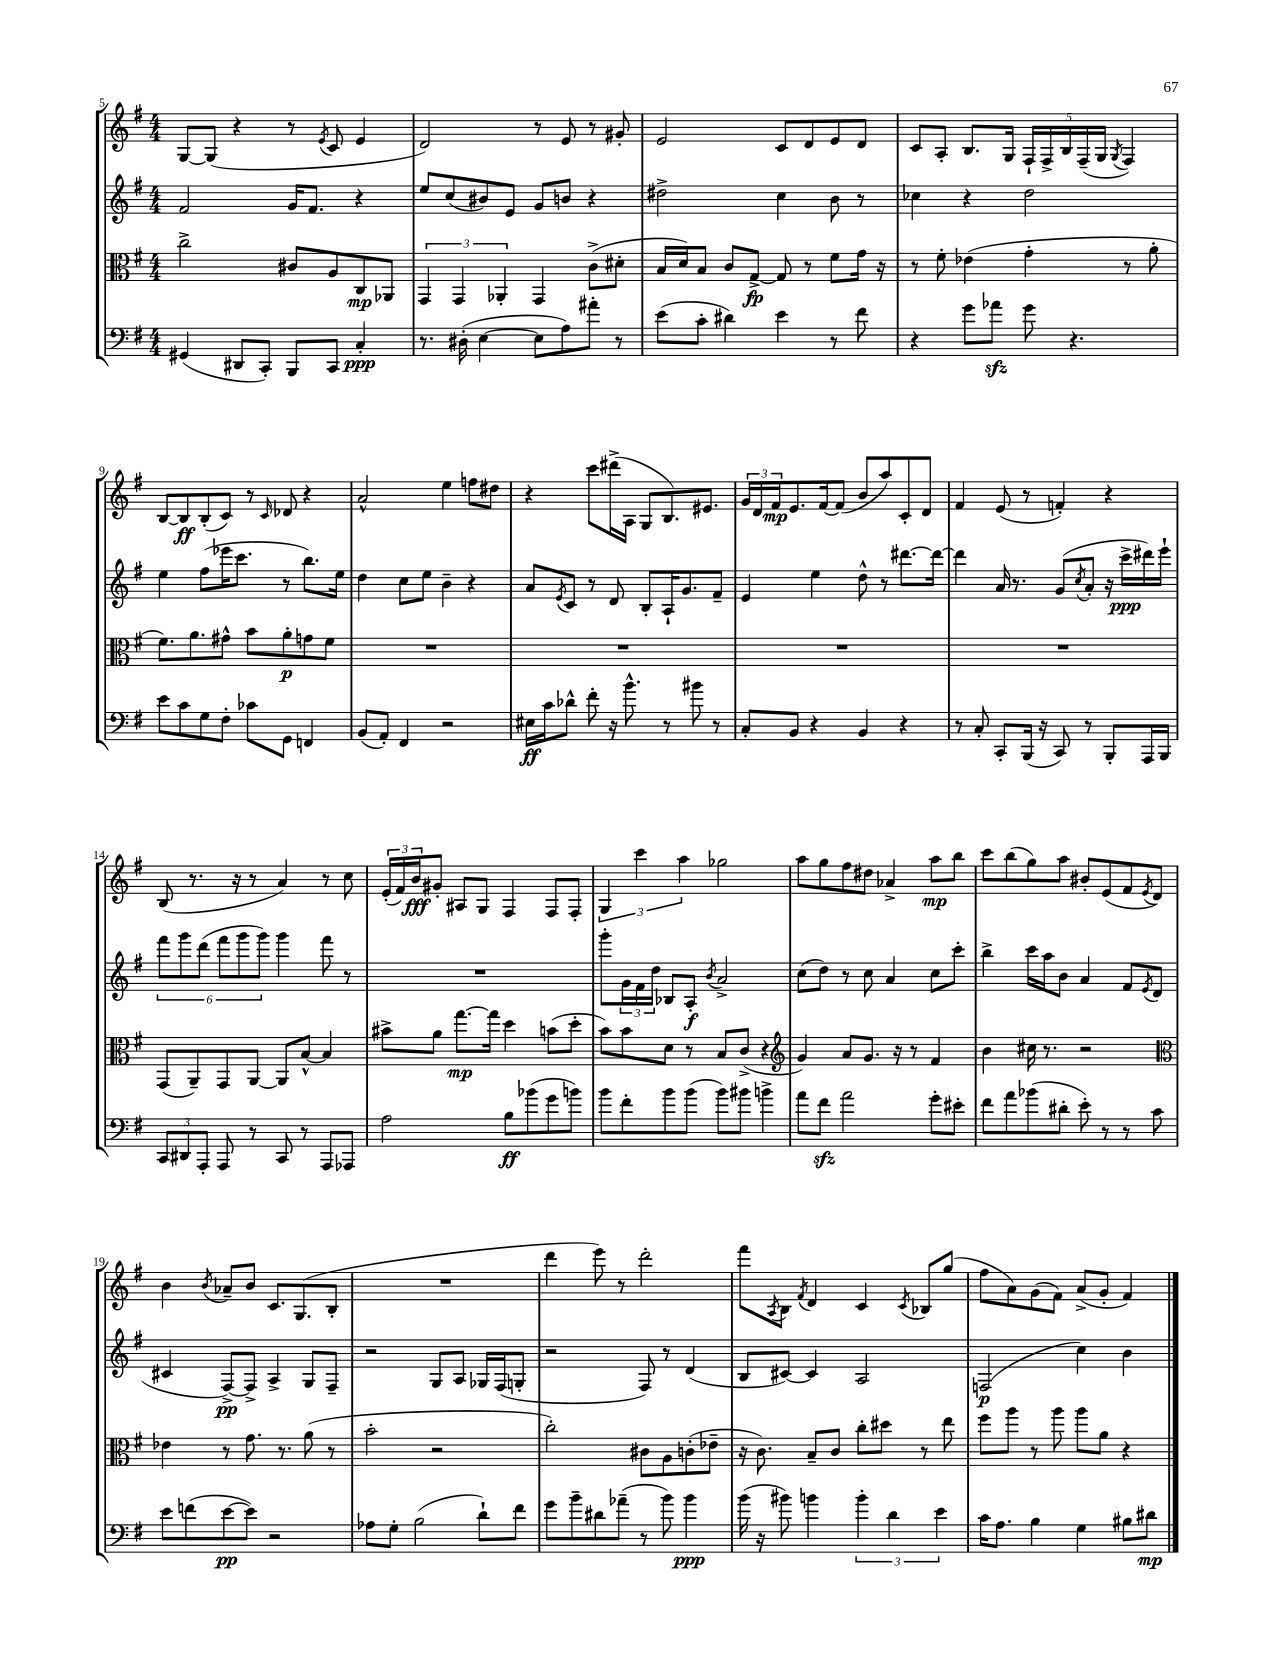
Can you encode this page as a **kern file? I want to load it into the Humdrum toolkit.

**kern	**kern	**kern	**kern
*staff4	*staff3	*staff2	*staff1
*clefF4	*clefC3	*clefG2	*clefG2
*k[f#]	*k[f#]	*k[f#]	*k[f#]
*M4/4	*M4/4	*M4/4	*M4/4
(4GG#	2cc^	2f#	[8G
.	.	.	(8G]
8DD#	.	.	4r
8CC')	.	.	.
8BBB	8c#	16g	8r
.	.	8.f#	.
.	.	.	8qe
8CC	8A	.	8c
4C'	8C	4r	4e
.	8AA-	.	.
=	=	=	=
8.r	6GG	8ee	2d)
.	.	(8cc	.
.	6GG	.	.
(16D#'	.	.	.
[4E	.	8b#)	.
.	6AA-'	.	.
.	.	8e	.
8E]	4GG	8g	8r
8A)	.	8b	8e
8a#'	(8c^	4r	8r
8r	8d#'	.	8g#'
=	=	=	=
(8e	16B	2dd#^	2e
.	16d)	.	.
8c'	8B	.	.
4d#)	8c	.	.
.	[8G^	.	.
4e	8G]	4cc	8c
.	8r	.	8d
8r	8f#	8b	8e
8f#	16g	8r	8d
.	16r	.	.
=	=	=	=
4r	8r	4cc-	8c
.	8f#'	.	8A'
8g	(4e-	4r	8.B
8a-	.	.	.
.	.	.	16G
8g	4g'	2dd	20F#`
.	.	.	20F#^
.	.	.	20B
4.r	.	.	.
.	.	.	(20F#~
.	.	.	20G
.	.	.	8qG
.	8r	.	4F#)
.	8a'	.	.
=	=	=	=
8e	8.f#)	4ee	[8B
8c	.	.	8B]
.	8.a	.	.
8G	.	(8ff#	(8B'
8F#'	8g#^^	16eee-	8c)
.	.	8.ccc	.
8c-	8b	.	8r
.	.	.	16qqc
8GG	8a'	8r	8d-
4FF	8g	8.bb)	4r
.	8f#	.	.
.	.	16ee	.
=	=	=	=
(8BB	1r	4dd	2a^^
8AA')	.	.	.
4FF#	.	8cc	.
.	.	8ee	.
2r	.	4b~	4ee
.	.	4r	8ff
.	.	.	8dd#
=	=	=	=
16E#	1r	8a	4r
16c	.	.	.
.	.	8qe	.
8d-^^	.	8c	.
8f#'	.	8r	8ccc
16r	.	8d	(16ddd#^
8.b^^	.	.	16A
.	.	8B'	8G
8r	.	16A`	8.B)
.	.	8.g	.
8b#	.	.	.
.	.	.	8.e#
8r	.	8f#~	.
=	=	=	=
8C'	1r	4e	24g
.	.	.	24d
.	.	.	24f#
8BB	.	.	8.e
4r	.	4ee	.
.	.	.	[16f#
.	.	.	(8f#]
4BB	.	8dd^^	8b
.	.	8r	8aa)
4r	.	[8.ddd#	8c'
.	.	.	8d
.	.	16ddd#_	.
=	=	=	=
8r	1r	4ddd#]	4f#
8C'	.	.	.
8CC'	.	16a	(8e
.	.	8.r	.
(16BBB	.	.	8r
16r	.	.	.
8CC)	.	(8g	4f')
.	.	8qcc	.
8r	.	8a'	.
8BBB'	.	16r	4r
.	.	16ccc^	.
16AAA	.	16ddd#)	.
16BBB	.	16eee`	.
=	=	=	=
12CC	(8GG	12fff#	(8B
12DD#	.	12ggg	.
.	8AA~)	.	8.r
12AAA'	.	(12ddd	.
8AAA	8GG	12fff#	.
.	.	.	16r
.	.	12ggg	.
8r	[8AA	.	8r
.	.	12ggg)	.
8CC	8AA]	4ggg	4a)
8r	[8B^^	.	.
8AAA	4B]	8fff#	8r
8AAA-	.	8r	8cc
=	=	=	=
2A	8b#^	1r	(24e'
.	.	.	24f#)
.	.	.	24b
.	8a	.	8g#'
.	[8.gg	.	8A#
.	.	.	8G
.	16gg]	.	.
8B	4dd	.	4F#
(8b-	.	.	.
8g	(8b	.	8F#
8b)	8dd'	.	8F#'
=	=	=	=
8b	8b)	8ggg'	6G
8f#'	8b	24g	.
.	.	24f#	6ccc
.	.	24dd	.
8b	8d	8B-	.
.	.	.	6aa
(8b	8r	8A'	.
.	.	8qb	.
8b)	8B	2a^	2gg-
8b#	(8c^	.	.
4b^	4r	.	.
=	=	=	=
*	*clefG2	*	*
8a	4g)	(8cc	8aa
8f#	.	8dd)	8gg
2a	8a	8r	8ff#
.	8.g	8cc	8dd#
.	.	4a	4a-^
.	16r	.	.
.	8r	.	.
8g'	4f#	8cc	8aa
8e#'	.	8ccc'	8bb
=	=	=	=
8f#	4b	4bb^	8ccc
8a	.	.	(8bb
(8b-	16cc#	16ccc	8gg)
.	8.r	16aa	.
8d#'	.	8b	8aa
8e')	2r	4a	8b#'
8r	.	.	(8e
8r	.	8f#	8f#
.	.	8qe	8qe
8c	.	(8d	8d)
=	=	=	=
*	*clefC3	*	*
8e	4e-	4c#	4b
(8f	.	.	.
.	.	.	8qb
[8e	8r	[8F#^)	8a-~
8e])	8.g	8F#^]	8b
2r	.	4A^	8.c
.	8.r	.	.
.	.	.	(8.G
.	(8a	8G	.
.	8r	8F#~	8B'
=	=	=	=
8A-	2b'	2r	1r
8G'	.	.	.
(2B	.	.	.
.	2r	8G	.
.	.	8A	.
8d`)	.	16G-	.
.	.	(16F#	.
8f#	.	8G'	.
=	=	=	=
8g	2cc')	2r	4ddd
8b~	.	.	.
8d#	.	.	8eee)
(8a-~	.	.	8r
8r	8c#	8F#)	2ddd'
8b)	8A	8r	.
4b	(8c'	(4d	.
.	8e-~	.	.
=	=	=	=
(16b	16r	8B	8fff#
16r	8.c)	.	.
.	.	.	8qA
8b#)	.	[8c#)	8B
.	.	.	8qf#
4b	8B~	4c#]	4d
.	8c	.	.
6b'	8cc'	2A	4c
.	8dd#	.	.
6d	.	.	.
.	.	.	8qc
.	8r	.	8B-
6e	.	.	.
.	8ee	.	(8gg
=	=	=	=
16c	8ff#	(2F	8ff#
8.A	.	.	.
.	8aa	.	8a)
4B	8r	.	(8g
.	8aa	.	8f#)
4G	8aa	4cc)	(8a^
.	8a	.	8g'
8B#	4r	4b	4f#)
8d#	.	.	.
==	==	==	==
*-	*-	*-	*-
